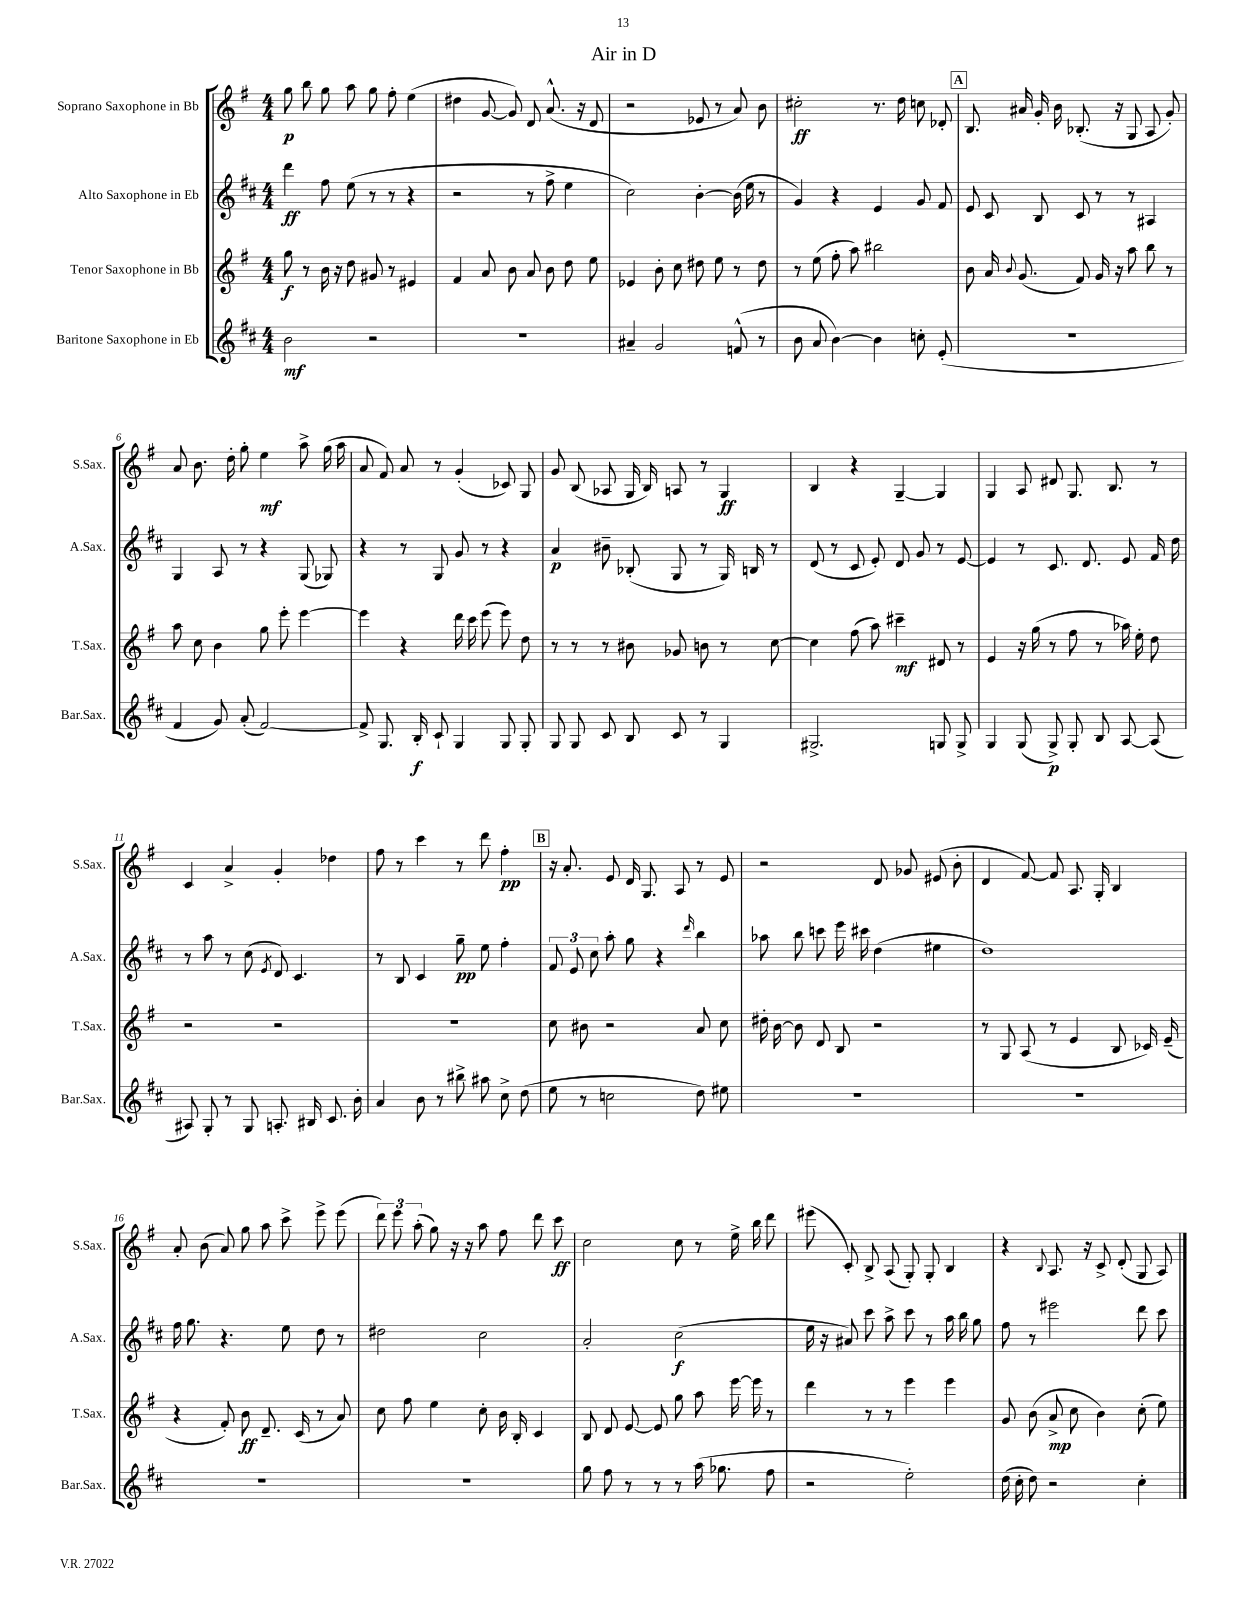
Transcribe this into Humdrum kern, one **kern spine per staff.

**kern	**kern	**kern	**kern
*staff4	*staff3	*staff2	*staff1
*clefG2	*clefG2	*clefG2	*clefG2
*k[f#c#]	*k[f#]	*k[f#c#]	*k[f#]
*M4/4	*M4/4	*M4/4	*M4/4
2b\	8gg\	4ddd\	8gg\
.	8r	.	8bb\
.	16b\	8ff#\	8gg\
.	16r	.	.
.	8dd\	(8ee\	8aa\
2r	8g#/	8r	8gg\
.	8r	8r	8ff#'\
.	4e#/	4r	(4ee\
=	=	=	=
1r	4f#/	2r	4dd#\
.	8a/	.	[8g/
.	8b\	.	8g/])
.	8a/	8r	8d/
.	8b\	8ff#^\	(8.a^^/
.	8dd\	4ee\	.
.	.	.	16r
.	8ee\	.	8d/
=	=	=	=
4a#~/	4e-/	2cc#\)	2r
2g/	8b'\	.	.
.	8cc\	.	.
.	8dd#\	[4b'\	8e-/
.	8ee\	.	8r
(8f^^/	8r	(16b\]	8a/)
.	.	16ee\	.
8r	8dd#\	8r	8b\
=	=	=	=
8b\	8r	4g/)	2cc#'\
8a/	(8ee\	.	.
[4b\)	8ff#'\	4r	.
.	8aa\)	.	.
4b\]	2bb#\	4e/	8.r
.	.	.	16dd\
8cc'\	.	8g/	8cc\
(8e'/	.	8f#/	8d-'/
=	=	=	=
1r	8b\	8e/	8.B/
.	16a/	8c#/	.
.	8qqb/	.	.
.	(8.g/	.	16a#/
.	.	8B/	16g'/
.	.	.	16b\
.	8f#/)	8c#/	(8.B-'/
.	16g/	8r	.
.	16r	.	16r
.	8aa\	8r	8G/
.	8bb\	4A#/	8A/
.	8r	.	8g'/)
=	=	=	=
4f#/	8aa\	4G/	8a/
.	8cc\	.	8.b\
8g/)	4b\	8A/	.
.	.	.	16dd'\
(8a'/	.	8r	8gg'\
[2f#/)	8gg\	4r	4ee\
.	8eee'\	.	.
.	[4eee\	(8G/	8aa^\
.	.	8G-/)	(16gg\
.	.	.	16aa\
=	=	=	=
8f#^/]	4eee\]	4r	8a/
8.G/	.	.	8f#/)
.	4r	8r	8a/
16B'/	.	.	.
8c#`/	.	8G/	8r
4G/	16ddd\	8g/	(4g'/
.	16ccc\	.	.
.	(8eee\	8r	.
8G/	8eee\)	4r	8c-/)
8G'/	8dd\	.	8G/
=	=	=	=
8G/	8r	4a/	8g/
8G/	8r	.	(8B/
8c#/	8r	8b#~\	8A-/
8B/	8b#\	(8B-'/	16G/
.	.	.	16B/)
8c#/	8g-/	8G/	8A/
8r	8b\	8r	8r
4G/	8r	16G/)	4G/
.	.	16B/	.
.	[8cc\	8r	.
=	=	=	=
2.G#^/	4cc\]	(8d/	4B/
.	.	8r	.
.	(8ff#\	8c#/	4r
.	8aa\)	8e'/)	.
.	4ccc#~\	8d/	[4G~/
.	.	8g/	.
8G/	8d#/	8r	4G/]
8G^/	8r	[8e/	.
=	=	=	=
4G/	4e/	4e/]	4G/
(8G/	16r	8r	8A/
.	(16gg\	.	.
8G^/)	8r	8.c#/	8d#/
8G'/	8ff#\	.	8.G/
.	.	8.d/	.
8B/	8r	.	.
.	.	.	8.B/
[8A/	16aa-\)	8e/	.
.	16ee'\	.	.
(8A/]	8dd\	16f#/	8r
.	.	16dd\	.
=	=	=	=
8A#/)	2r	8r	4c/
8G'/	.	8aa\	.
8r	.	8r	4a^/
8G/	.	(8cc#\	.
.	.	8qe/	.
8.A'/	2r	8d/)	4g'/
.	.	4.c#/	.
16B#/	.	.	.
8.c#/	.	.	4dd-\
16b'\	.	.	.
=	=	=	=
4a/	1r	8r	8ff#\
.	.	8B/	8r
8b\	.	4c#/	4ccc\
8r	.	.	.
8bb#^\	.	8gg~\	8r
8aa#\	.	8ee\	8ddd\
8cc#^\	.	4ff#'\	4ff#'\
(8dd\	.	.	.
=	=	=	=
8ee\	8cc\	12f#/	16r
.	.	.	8.a'/
.	.	12e/	.
8r	8b#\	.	.
.	.	12cc#\	.
2cc\	2r	8aa'\	8e/
.	.	8gg\	16d/
.	.	.	8.G/
.	.	4r	.
.	.	.	8A/
.	.	16qqddd/	.
8dd\)	8a/	4bb\	8r
8ee#\	8cc\	.	8e/
=	=	=	=
1r	16dd#'\	8aa-\	2r
.	[16b\	.	.
.	8b\]	8bb\	.
.	8d/	8ccc\	.
.	8B/	16eee\	.
.	.	16ccc#\	.
.	2r	(4dd\	8d/
.	.	.	8g-/
.	.	4ee#\	(8e#/
.	.	.	8b'\
=	=	=	=
1r	8r	1dd)	4d/
.	8G/	.	.
.	(8A/	.	[8f#/)
.	8r	.	8f#/]
.	4e/	.	8.A/
.	.	.	16G'/
.	8B/	.	4B/
.	16c-/)	.	.
.	(16e~/	.	.
=	=	=	=
1r	4r	16ff#\	8a'/
.	.	8.gg\	.
.	.	.	(8b\
.	8f#'/)	4.r	8a/)
.	8b\	.	8gg\
.	8.d~/	.	8aa\
.	.	8ee\	8ccc^\
.	(16c/	.	.
.	8r	8dd\	8eee^\
.	8a/)	8r	(8eee\
=	=	=	=
1r	8cc\	2dd#\	12ddd\)
.	.	.	12eee\
.	8ff#\	.	.
.	.	.	(12aa'\
.	4ee\	.	8gg\)
.	.	.	16r
.	.	.	16r
.	8cc'\	2cc#\	8aa\
.	16b\	.	8ff#\
.	16B'/	.	.
.	4c/	.	8ddd\
.	.	.	8ccc\
=	=	=	=
8gg\	8B/	2a'/	2cc\
8ff#\	8d/	.	.
8r	[8e/	.	.
8r	8e/]	.	.
8r	8gg\	(2cc#\	8cc\
(16aa\	8aa\	.	8r
8.gg-\	.	.	.
.	[16eee\	.	16ee^\
.	16eee\]	.	16bb\
8ff#\	8r	.	8ddd\
=	=	=	=
2r	4ddd\	16ee\	(8eee#\
.	.	16r	.
.	.	8a#/)	8c'/)
.	8r	8ccc#\	8B^/
.	8r	8aa^\	(8A/
2ee'\)	4eee\	8ccc#\	8G'/)
.	.	8r	8G'/
.	4eee\	16aa\	4B/
.	.	16bb\	.
.	.	8gg\	.
=	=	=	=
(16dd\	8g/	8ff#\	4r
16cc#'\	.	.	.
8dd\)	(8b\	8r	.
.	.	.	8qqB/
2r	8a^/	2eee#\	8.A/
.	8cc\	.	.
.	.	.	16r
.	4b\)	.	8c^/
.	.	.	(8d'/
4cc#'\	(8cc'\	8ddd\	8G/
.	8ee\)	8ccc#\	8A/)
==	==	==	==
*-	*-	*-	*-
